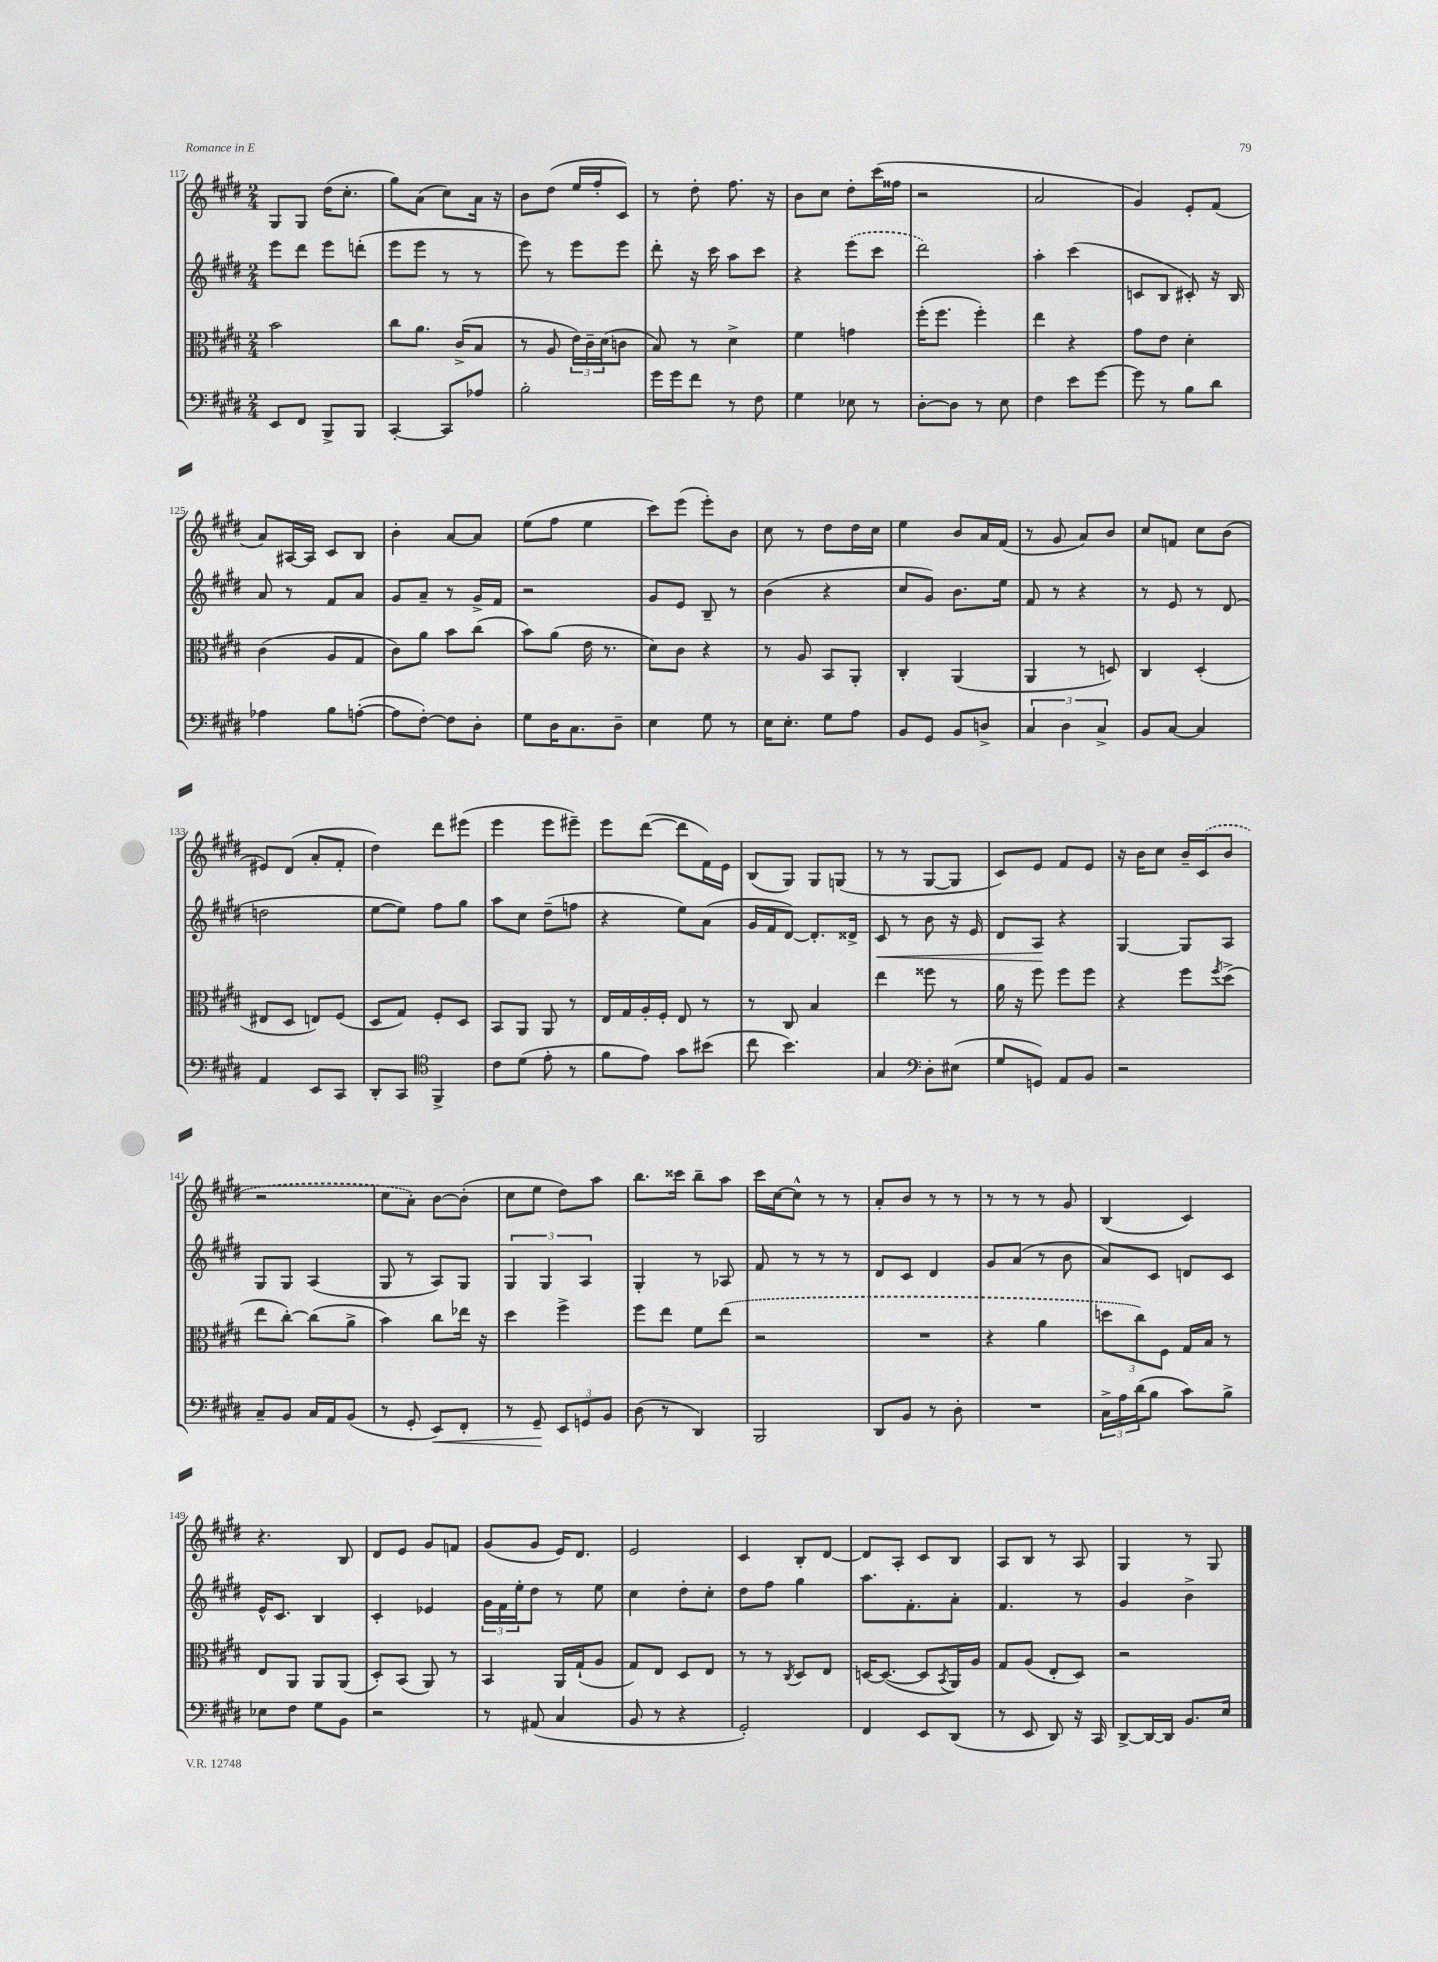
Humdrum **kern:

**kern	**kern	**kern	**kern
*staff4	*staff3	*staff2	*staff1
*clefF4	*clefC3	*clefG2	*clefG2
*k[f#c#g#d#]	*k[f#c#g#d#]	*k[f#c#g#d#]	*k[f#c#g#d#]
*M2/4	*M2/4	*M2/4	*M2/4
8EE	2b	8eee	8G#
8FF#	.	8ddd#	8G#
8BBB^	.	8eee	(16dd#
.	.	.	8.cc#'
8BBB	.	(8ddd'	.
=	=	=	=
[4CC#'	8cc#	8eee	8gg#)
.	8.a	8eee	(8a
8CC#]	.	8r	8cc#)
.	(16c#^	.	.
8A-	8B	8r	16a
.	.	.	16r
=	=	=	=
2B'	8r	8eee)	8b
.	8A	8r	(8dd#
.	24e)	8eee	16ee
.	24c#~	.	.
.	.	.	16ff#'
.	(24d#	.	.
.	8c	8eee	8c#)
=	=	=	=
16g#	8B)	8ddd#'	8r
16g#	.	.	.
8f#	8r	16r	8dd#'
.	.	16ccc#	.
8r	4d#^	8aa	8.ff#
8F#	.	8ccc#	.
.	.	.	16r
=	=	=	=
4G#	4f#	4r	8b
.	.	.	8cc#
8E-	4g	(8eee	8dd#'
8r	.	8ccc#	(16ccc#
.	.	.	16ff##
=	=	=	=
[8D#'	(16ff#'	2ddd#)	2r
.	8.ff#	.	.
8D#]	.	.	.
8r	4ff#')	.	.
8E	.	.	.
=	=	=	=
4F#	4ee	4aa'	2a
8e	4r	(4ccc#	.
[8g#	.	.	.
=	=	=	=
8g#]	8g#	8c	4g#)
8r	8e	8B	.
8B	4d#'	8c#')	8e'
8d#	.	16r	(8f#
.	.	16B	.
=	=	=	=
4A-	(4c#	8a	8a)
.	.	8r	[16A#
.	.	.	16A#]
8B	8A	8f#	8c#
([8A'	8G#	8a	8B
=	=	=	=
8A]	8c#)	8g#	4b'
[8F#')	8a	8a~	.
8F#]	8b	8r	[8a
8D#'	(8cc#	16g#^	8a]
.	.	16f#	.
=	=	=	=
8G#	8b)	2r	(8ee
16D#	(8a	.	8ff#
8.C#	.	.	.
.	16e	.	4ee
.	8.r	.	.
8D#~	.	.	.
=	=	=	=
4E	8d#)	8g#	8ccc#)
.	8c#	8e	(8eee
8G#	4r	8B~	8eee')
8r	.	8r	8b
=	=	=	=
16E	8r	(4b	8cc#
8.E'	.	.	.
.	8A	.	8r
8G#	8BB	4r	8dd#
8A	8AA'	.	16dd#
.	.	.	16cc#
=	=	=	=
8BB	4C#'	8cc#	4ee
8GG#	.	8g#)	.
8BB	(4AA	8.b	8b
8D^	.	.	16a
.	.	16ee	(16f#
=	=	=	=
6C#	4AA	8f#	8r
.	.	8r	8g#
6D#	.	.	.
.	8r	4r	8a)
6C#^	.	.	.
.	8D)	.	8b
=	=	=	=
8BB	4C#	8r	8cc#
[8C#	.	8e	8f
4C#]	(4D#'	8r	8cc#
.	.	(8d#	(8b
=	=	=	=
4AA	8E#	2dd	8e#)
.	8D#	.	(8d#
8EE	8E)	.	8a'
8CC#	(8F#	.	8f#'
=	=	=	=
8DD#'	8D#	[8ee	4dd#)
8CC#	8G#)	8ee])	.
*clefC4	*	*	*
4FF#^	8F#'	8ff#	8ddd#
.	8D#	8gg#	(8eee#
=	=	=	=
8c#	8BB	8aa	4eee
(8d#	8AA	8cc#	.
8e'	8AA	(8dd#~	8eee
8r	8r	8ff	8eee#~)
=	=	=	=
8f#	16E	4r	8eee
.	16G#	.	.
8e)	16A'	.	([8ddd#
.	16F#'	.	.
8g#	8E	8ee)	8ddd#]
(8b#	8r	(8a	16f#)
.	.	.	16e
=	=	=	=
8cc#	8r	16g#	(8B
.	.	16f#	.
4.b)	8C#	[8d#)	8G#)
.	4B	8.d#']	8G#
.	.	.	(8G
.	.	16d##^	.
=	=	=	=
4G#	4ee	8c#	8r
.	.	8r	8r
*clefF4	*	*	*
8D#'	8ff##	8b	[8G#
(8E#	8r	16r	8G#]
.	.	16e	.
=	=	=	=
8G#	16a	8d#	8c#)
.	16r	.	.
8GG)	8ff#	8A	8e
8AA	8ff#	4r	8f#
8BB	8ff#	.	8e
=	=	=	=
2r	4r	[4G#	16r
.	.	.	16b
.	.	.	8cc#
.	8ff#	8G#]	16b~
.	.	.	(16c#
.	8qff#	.	.
.	(8dd#^	8A	8b
=	=	=	=
8C#~	8ee	8G#	2r
8BB	[8cc#')	8G#	.
16C#	(8cc#]	(4A	.
16AA	.	.	.
(8BB	8a^	.	.
=	=	=	=
8r	4b)	8G#	8cc#
8GG#'	.	8r	8a')
8EE)	8cc#	8A)	[8b
8FF#'	16ee-	8G#	(8b']
.	16r	.	.
=	=	=	=
8r	4dd#	6G#	8cc#
8GG#~	.	.	8ee
.	.	6G#	.
12EE	4ff#^	.	8dd#)
12GG	.	6A	.
.	.	.	8aa
12BB	.	.	.
=	=	=	=
(8D#	8ff#	4G#'	8.bb
8r	8ee	.	.
.	.	.	16ccc##
4DD#)	8f#	8r	8bb~
.	(8ee	8A-	8aa
=	=	=	=
2BBB	2r	8f#	16ccc#
.	.	.	[16cc#
.	.	8r	8cc#^^]
.	.	8r	8r
.	.	8r	8r
=	=	=	=
8DD#	2r	8d#	8a'
8BB	.	8c#	8b
8r	.	4d#	8r
8D#'	.	.	8r
=	=	=	=
2r	4r	8g#	8r
.	.	(8a	8r
.	4a	8r	8r
.	.	8b	8g#
=	=	=	=
24C#^	12dd	8a)	(4B
24A	.	.	.
(24d#	12cc#)	.	.
8B	.	8c#	.
.	12F#	.	.
8c#)	16G#	8d	4c#)
.	16B	.	.
8B^	8r	8c#	.
=	=	=	=
8E-	8E	16e^^	4.r
.	.	8.c#	.
8F#	8AA	.	.
8G#	8AA	4B	.
8BB	(8AA	.	8B
=	=	=	=
2r	8D#')	4c#'	8d#
.	(8BB	.	8e
.	8AA)	4e-	8g#
.	8r	.	8f
=	=	=	=
8r	4BB	24g#	(8g#
.	.	24f#	.
.	.	24ee'	.
(8AA#	.	8dd#	8g#
4C#	16AA	8r	16e)
.	(16G#`	.	8.d#
.	8A	8ee	.
=	=	=	=
8BB	8G#)	4cc#	2e
8r	8E	.	.
4r	8D#	8dd#'	.
.	8E	8cc#'	.
=	=	=	=
2GG#')	8r	8dd#	4c#
.	8r	8ff#	.
.	8qC#	.	.
.	8D#	4gg#	8B'
.	8E	.	[8d#
=	=	=	=
4FF#	[16D	8.aa	8d#]
.	(8.D_	.	.
.	.	.	8A'
.	.	8.f#'	.
8EE	8D]	.	8c#
.	8qBB	.	.
(8DD#	16AA)	8a'	8B
.	16A	.	.
=	=	=	=
8r	8G#	4.f#	8A
8EE	(8A	.	8B
8DD#)	8E'	.	8r
16r	8D#)	8r	8A
16CC#	.	.	.
=	=	=	=
[8DD#^	2r	4g#	4G#
16DD#_	.	.	.
16DD#]	.	.	.
8.BB	.	4b^	8r
.	.	.	8G#
16E	.	.	.
==	==	==	==
*-	*-	*-	*-
